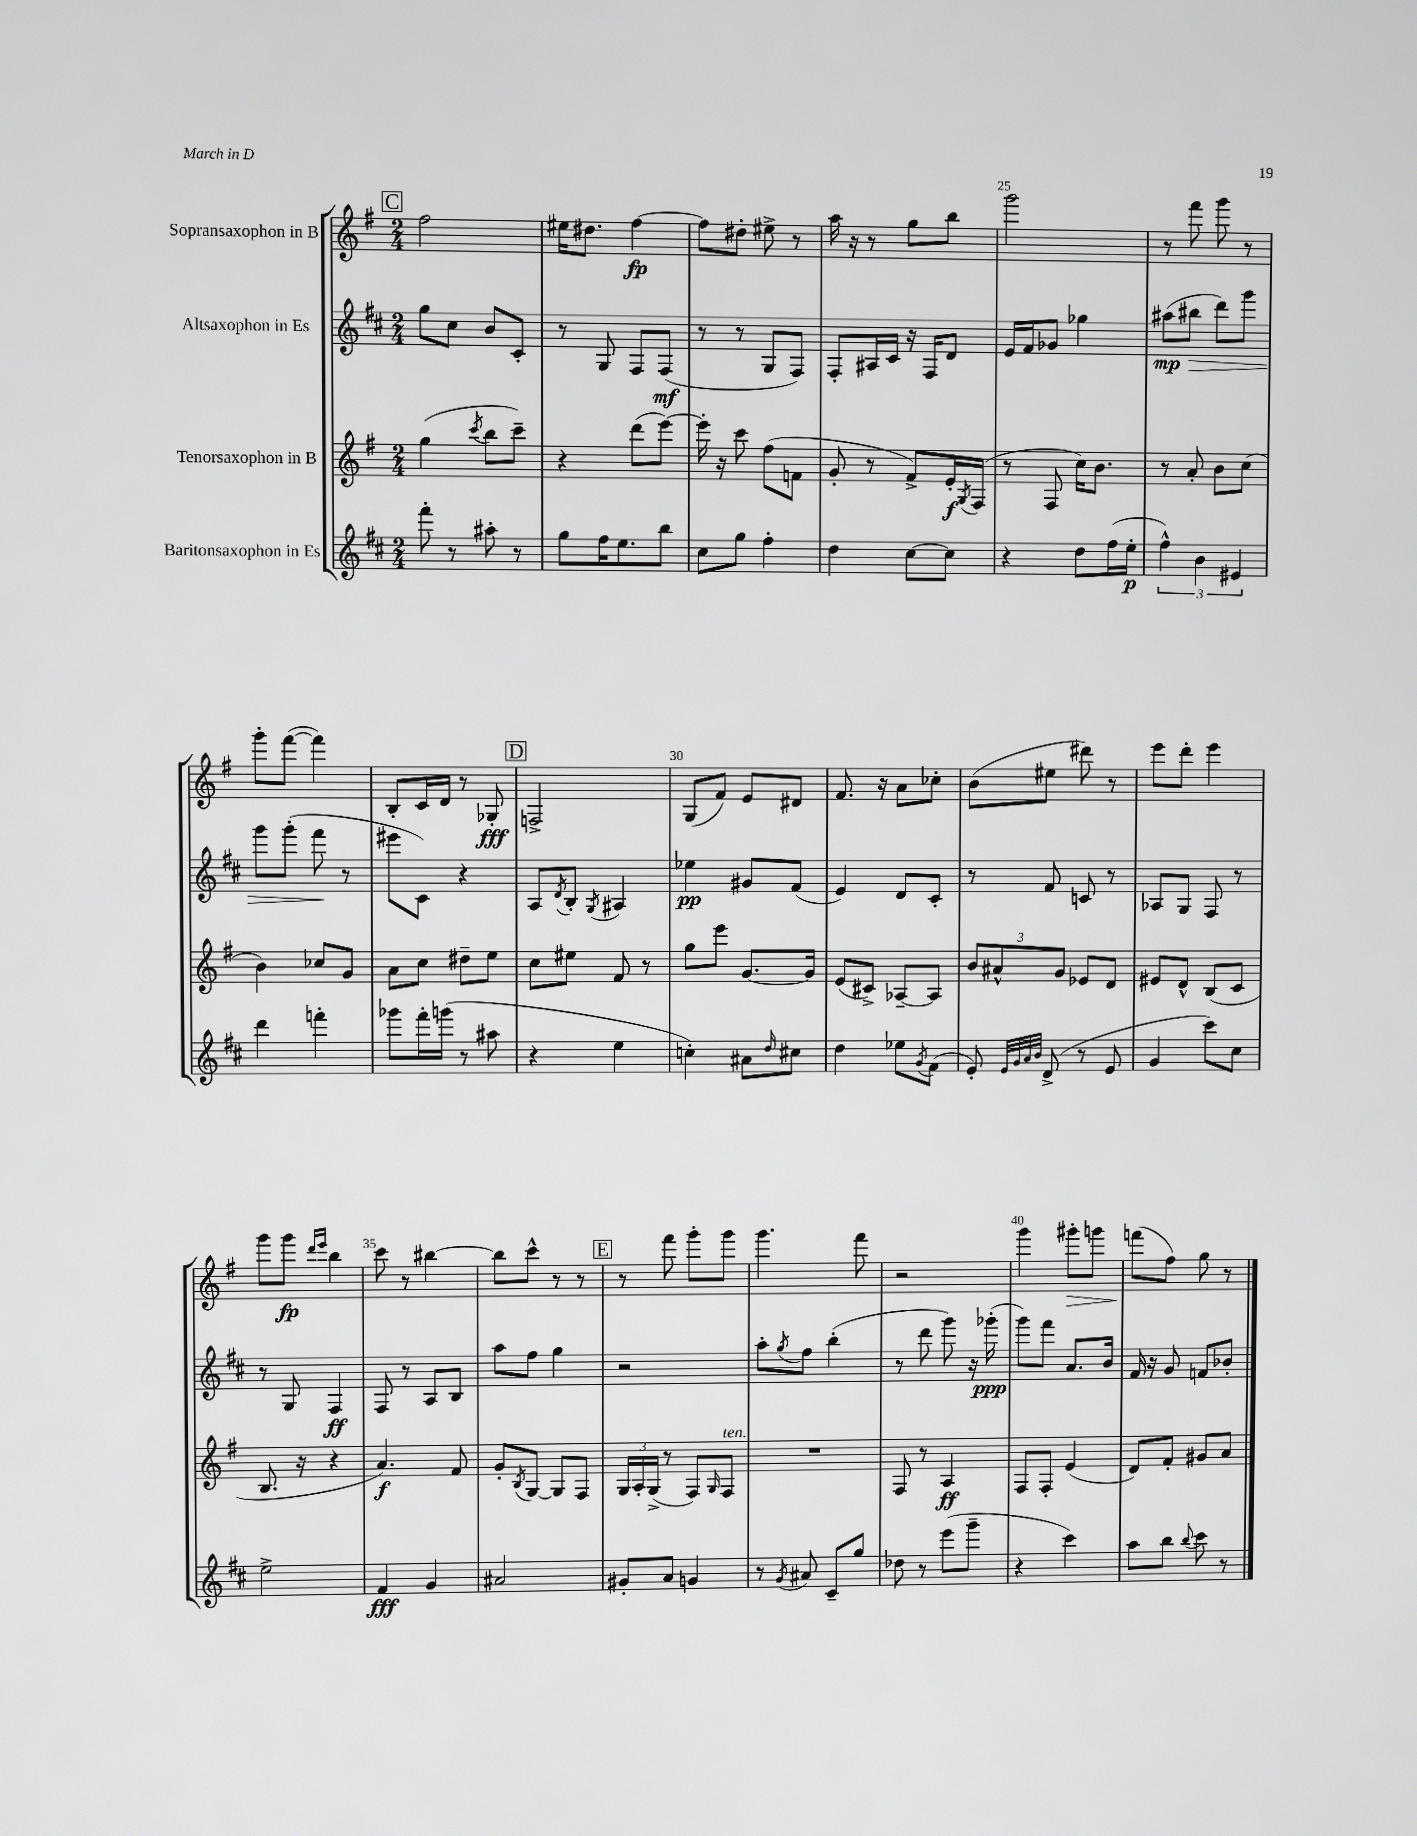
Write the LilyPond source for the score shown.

<<
\new StaffGroup <<
\new Staff = "s0" \with { instrumentName = "Sopransaxophon in B" } {
    \clef treble \key g \major \numericTimeSignature \time 2/4
    \mark \markup { \box "C" } fis''2 |
    eis''16 dis''8. fis''4~\fp |
    fis''8 dis''8-. eis''8-> r8 |
    a''16 r16 r8 g''8 b''8 |
    g'''2 |
    r8 fis'''8 g'''8 r8 |
    g'''8-. fis'''8~( fis'''4) |
    b8-. c'16 d'16 r8 ges8-.\fff |
    \mark \markup { \box "D" } f2-> |
    g8( fis'8) e'8 dis'8 |
    fis'8. r16 a'8 ces''8-. |
    b'8( eis''8 dis'''8) r8 |
    e'''8 d'''8-. e'''4 |
    g'''8 g'''8\fp \grace { d'''16 e'''16 } b''4 |
    c'''8 r8 bis''4~ |
    bis''8 c'''8-^ r8 r8 |
    \mark \markup { \box "E" } r8 fis'''8 g'''8-. g'''8 |
    g'''4. fis'''8 |
    r2 |
    g'''4 gis'''8-.\> g'''8 |
    f'''8\!( fis''8) g''8 r8 \bar "|." |
}
\new Staff = "s1" \with { instrumentName = "Altsaxophon in Es" } {
    \clef treble \key d \major \numericTimeSignature \time 2/4
    \mark \markup { \box "C" } g''8 cis''8 b'8 cis'8-. |
    r8 g8 fis8 fis8\mf( |
    r8 r8 g8 fis8) |
    fis8-. ais16 cis'16 r16 fis16 d'8 |
    e'16 fis'16 ges'8 ges''4 |
    ais''8\mp( bis''8\> d'''8) g'''8 |
    g'''8 g'''8-.( fis'''8\! r8 |
    eis'''8 cis'8) r4 |
    \mark \markup { \box "D" } a8 \acciaccatura { d'8 } b8-. \acciaccatura { g8 } ais4 |
    ees''4\pp gis'8 fis'8( |
    e'4) d'8 cis'8-. |
    r8 fis'8 c'8 r8 |
    aes8 g8 fis8 r8 |
    r8 g8 fis4\ff |
    fis8 r8 a8 b8 |
    a''8 fis''8 g''4 |
    \mark \markup { \box "E" } r2 |
    a''8-. \acciaccatura { g''8 } fis''8 b''4-.( |
    r8 d'''8 g'''8) r16 ges'''16-.\ppp( |
    g'''8) fis'''8 a'8. b'16 |
    fis'16 r16 g'8 f'8 bes'8-. \bar "|." |
}
\new Staff = "s2" \with { instrumentName = "Tenorsaxophon in B" } {
    \clef treble \key g \major \numericTimeSignature \time 2/4
    \mark \markup { \box "C" } g''4( \acciaccatura { c'''8 } b''8 c'''8--) |
    r4 d'''8( e'''8~) |
    e'''16-. r16 c'''8 fis''8( f'8 |
    g'8-. r8 fis'8->) e'16-.\f \acciaccatura { g8 } fis16( |
    r8 fis8 c''16) b'8. |
    r8 a'8-. b'8 c''8( |
    b'4) ces''8 g'8 |
    a'8 c''8 dis''8-- e''8 |
    \mark \markup { \box "D" } c''8 eis''8 fis'8 r8 |
    g''8 e'''8 g'8.~ g'16 |
    e'8( cis'8->) aes8~-- aes8 |
    \tuplet 3/2 { b'8 ais'8-^ g'8 } ees'8 d'8 |
    eis'8 d'8-^ b8( c'8 |
    b8. r16 r4 |
    a'4.\f) fis'8 |
    g'8-. \acciaccatura { b8 } g8~ g8 fis8 |
    \mark \markup { \box "E" } \tuplet 3/2 { g16 a16-. g16->( } r8 fis8) \grace { g16 } fis8^\markup { \italic "ten." } |
    R2 |
    fis8 r8 a4\ff |
    fis8 fis8-. e'4( |
    d'8) fis'8-. gis'8 a'8 \bar "|." |
}
\new Staff = "s3" \with { instrumentName = "Baritonsaxophon in Es" } {
    \clef treble \key d \major \numericTimeSignature \time 2/4
    \mark \markup { \box "C" } fis'''8-. r8 ais''8-. r8 |
    g''8 fis''16 e''8. b''8 |
    cis''8 g''8 fis''4-. |
    d''4 cis''8~ cis''8 |
    r4 d''8 fis''16( e''16-.\p |
    \tuplet 3/2 { fis''4-^) b'4 eis'4 } |
    d'''4 f'''4-. |
    ges'''8 fis'''16-. g'''16( r8 ais''8 |
    \mark \markup { \box "D" } r4 e''4 |
    c''4-.) ais'8 \grace { d''16 } cis''8 |
    d''4 ees''8 \acciaccatura { g'8 } fis'8( |
    e'8-.) \grace { e'32 g'32 a'32 b'32 } d'8->( r8 e'8 |
    g'4 cis'''8) cis''8 |
    e''2-> |
    fis'4\fff g'4 |
    ais'2 |
    \mark \markup { \box "E" } gis'8-. a'8 g'4 |
    r8 \acciaccatura { g'8 } ais'8 cis'8-- g''8 |
    des''8 r8 e'''8( g'''8-- |
    r4 cis'''4) |
    a''8 b''8 \appoggiatura { b''8 } cis'''8 r8 \bar "|." |
}
>>
>>
\layout { \context { \Score currentBarNumber = #21 \override BarNumber.break-visibility = ##(#f #t #t) barNumberVisibility = #(every-nth-bar-number-visible 5) } }
